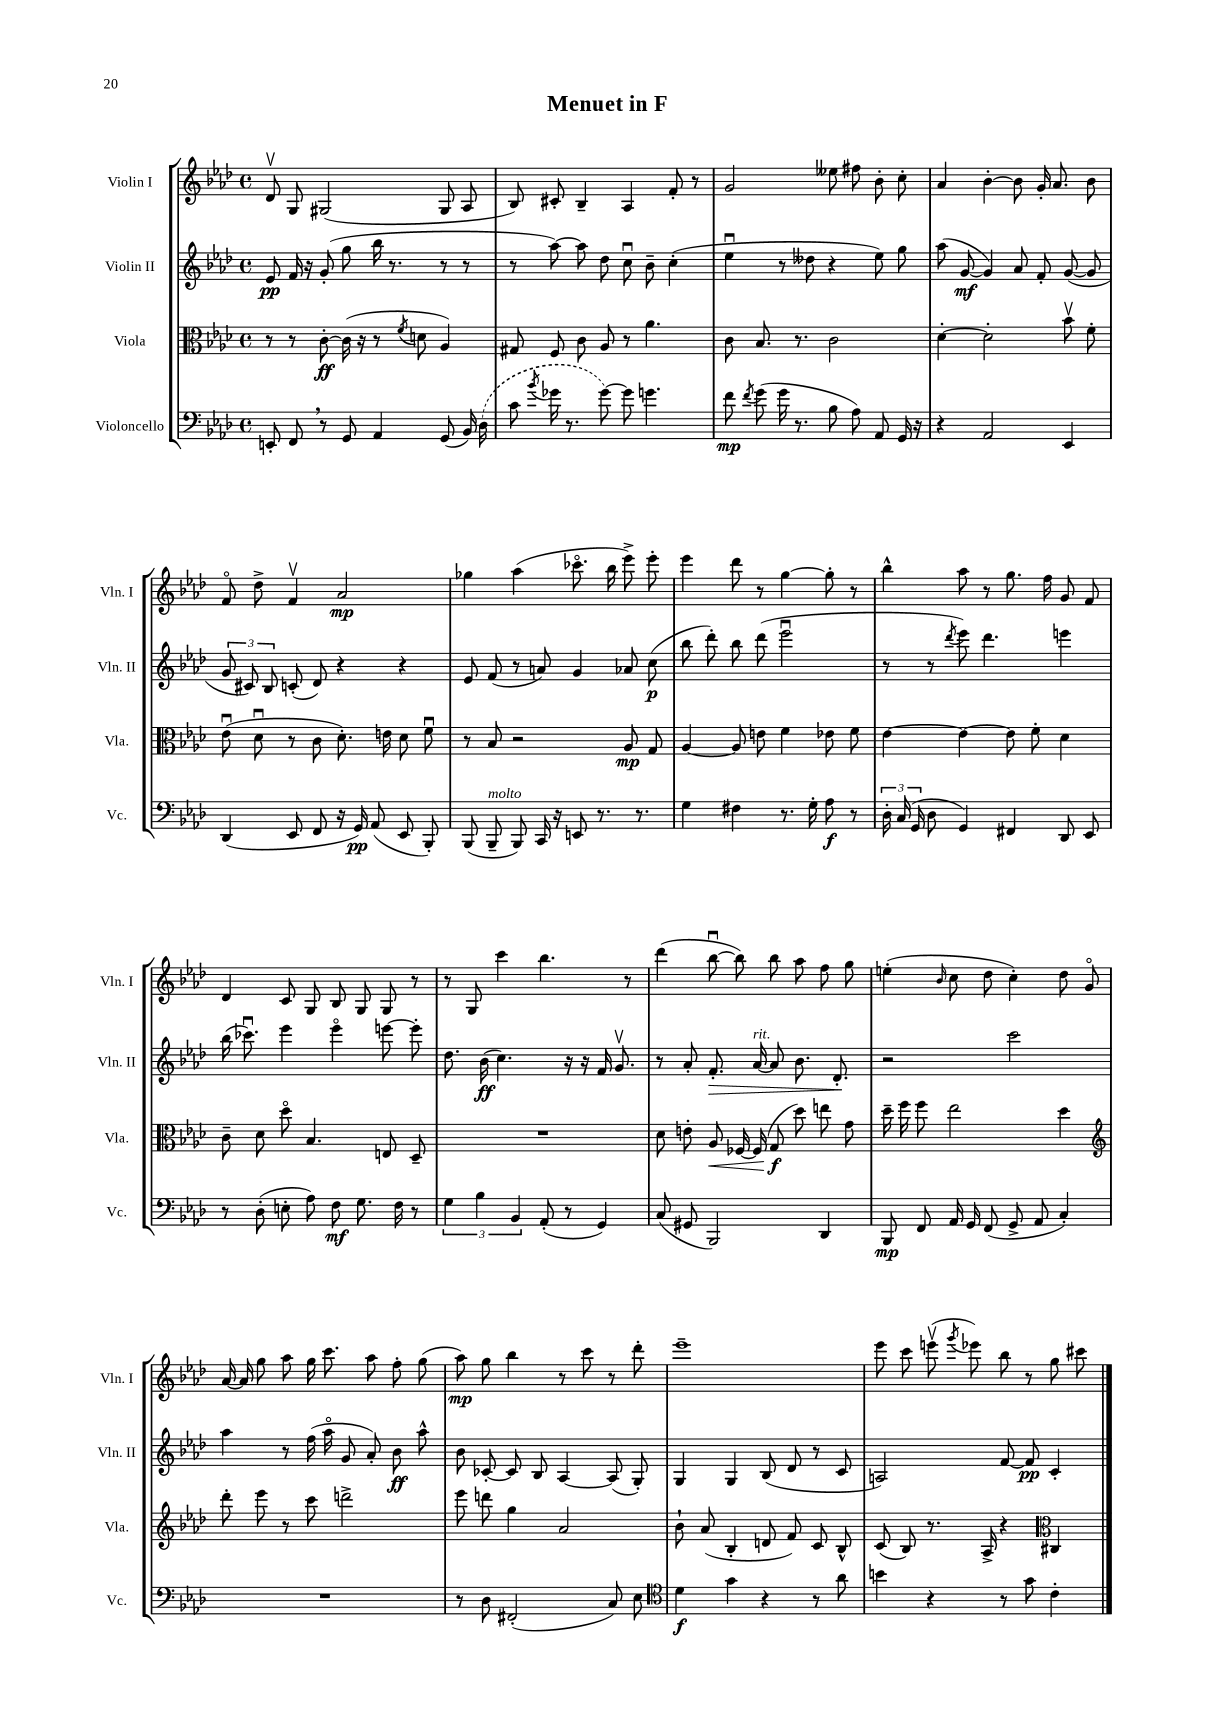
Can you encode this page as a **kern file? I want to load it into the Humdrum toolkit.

**kern	**kern	**kern	**kern
*staff4	*staff3	*staff2	*staff1
*clefF4	*clefC3	*clefG2	*clefG2
*k[b-e-a-d-]	*k[b-e-a-d-]	*k[b-e-a-d-]	*k[b-e-a-d-]
*M4/4	*M4/4	*M4/4	*M4/4
*met(c)	*met(c)	*met(c)	*met(c)
8EE'	8r	8e-	8d-v
8FF	8r	16f	8G
.	.	16r	.
8r	[8c'	(8g'	(2G#
8GG	(16c]	8gg	.
.	16r	.	.
4AA-	8r	16bb-	.
.	.	8.r	.
.	8qf	.	.
.	8d	.	.
(8GG	4A-)	8r	8G#
16BB-)	.	8r	8A-
(16D-	.	.	.
=	=	=	=
8c	8G#	8r	8B-)
8qb-	.	.	.
16g-	8F	[8aa-)	8c#'
8.r	.	.	.
.	8c	8aa-]	4B-~
[8g-)	8A-	8dd-	.
8g-]	8r	8ccu	4A-
4.g	4.a-	8b-~	.
.	.	(4cc'	8f'
.	.	.	8r
=	=	=	=
8f	8c	4ee-u	2g
8qf	.	.	.
(8g	8.B-	.	.
16g	.	8r	.
8.r	8.r	.	.
.	.	8dd--	.
8B-	2c	4r	8ee--
8A-)	.	.	8ff#
8AA-	.	8ee-)	8b-'
16GG	.	8gg	8cc'
16r	.	.	.
=	=	=	=
4r	[4d-'	(8aa-	4a-
.	.	[8g	.
2AA-	2d-']	4g])	[4b-'
.	.	8a-	8b-]
.	.	8f'	16g'
.	.	.	8.a-
4EE-	8b-v	([8g	.
.	8f'	8g]	8b-
=	=	=	=
(4DD-	(8e-u	12g	8fo
.	.	12c#)	.
.	8d-u	.	8dd-^
.	.	12B-	.
8EE-	8r	(8c'	4fv
8FF	8c	8d-)	.
16r	8.d-')	4r	2a-
16GG)	.	.	.
(8AA-	.	.	.
.	16e	.	.
8EE-	8d-	4r	.
8BBB-')	8fu	.	.
=	=	=	=
(8BBB-	8r	8e-	4gg-
8BBB-~	8B-	(8f	.
8BBB-)	2r	8r	(4aa-
16CC	.	8a)	.
16r	.	.	.
8EE	.	4g	8.ccc-o
8.r	.	.	.
.	.	.	16bb-
.	8A-	8a-	8eee-^)
8.r	.	.	.
.	8G	(8cc	8eee-'
=	=	=	=
4G	[4A-	8bb-	4eee-
.	.	8ddd-')	.
4F#	8A-]	8bb-	8ddd-
.	8e	(8ddd-	8r
8.r	4f	2eee-u	[4gg
16G'	.	.	.
8A-	8e-	.	8gg']
8r	8f	.	8r
=	=	=	=
24D-'	[4e-	8r	4bb-^^
(24C	.	.	.
24GG	.	.	.
8D-	.	8r	.
.	.	8qddd-	.
4GG)	4e-_	8eee-)	8aa-
.	.	4.ddd-	8r
4FF#	8e-]	.	8.gg
.	8f'	.	.
.	.	.	16ff
8DD-	4d-	4eee	8g
8EE-	.	.	8f
=	=	=	=
8r	8c~	(16bb-	4d-
.	.	8.ccc-u)	.
(8D-'	8d-	.	.
8E'	8dd-o	4eee-	8c
8A-)	4.B-	.	8G
8F	.	4eee-o	8B-
8.G	.	.	8G
.	8E	[8eee	8G
16F	.	.	.
8r	8D-~	8eee']	8r
=	=	=	=
6G	1r	8.dd-	8r
.	.	.	8G
6B-	.	.	.
.	.	(16b-	.
.	.	4.cc)	4ccc
6BB-	.	.	.
(8AA-'	.	.	4.bb-
8r	.	16r	.
.	.	16r	.
4GG)	.	16f	.
.	.	8.gv	.
.	.	.	8r
=	=	=	=
(8C	8d-	8r	(4ddd-
8GG#	8e'	8a-'	.
2BBB-)	8A-	8.f'	[8bb-u
.	[16F-	.	8bb-])
.	(16F-]	[16a-	.
.	8G	8a-]	8bb-
.	8dd-)	8.b-	8aa-
4DD-	8ee	.	8ff
.	.	8.d-'	.
.	8g	.	8gg
=	=	=	=
8BBB-	16dd-~	2r	(4ee'
.	16ff	.	.
8FF	8ff	.	.
.	.	.	16qqb-
16AA-	2ee-	.	8cc
16GG	.	.	.
(8FF	.	.	8dd-
8GG^	.	2ccc	4cc')
8AA-	.	.	.
4C')	4dd-	.	8dd-
.	.	.	8go
=	=	=	=
*	*clefG2	*	*
1r	8ddd-'	4aa-	[16a-
.	.	.	16a-]
.	8eee-	.	8gg
.	8r	8r	8aa-
.	8ccc	(16ff	16gg
.	.	16aa-o	8.ccc
.	2ddd^	8g	.
.	.	8a-')	8aa-
.	.	8b-	8ff'
.	.	8aa-^^	(8gg
=	=	=	=
8r	8eee-	8b-	8aa-)
8D-	8ddd	[8c-'	8gg
(2FF#'	4gg	8c-]	4bb-
.	.	8B-	.
.	2a-	[4A-	8r
.	.	.	8ccc
8C)	.	(8A-]	8r
8E-	.	8G')	8ddd-'
=	=	=	=
*clefC4	*	*	*
4d-	8b-`	4G	1eee-~
.	(8a-	.	.
4g	4B-'	4G	.
4r	8d	(8B-	.
.	8f)	8d-	.
8r	8c	8r	.
8a-	8B-^^	8c	.
=	=	=	=
4b	(8c	2A)	8eee-
.	8B-)	.	8ccc
4r	8.r	.	(8eeev
.	.	.	8qggg
.	.	.	8eee-)
.	16A-^	.	.
8r	4r	[8f	8bb-
8g	.	8f]	8r
*	*clefC3	*	*
4c'	4C#	4c'	8gg
.	.	.	8ccc#
==	==	==	==
*-	*-	*-	*-
